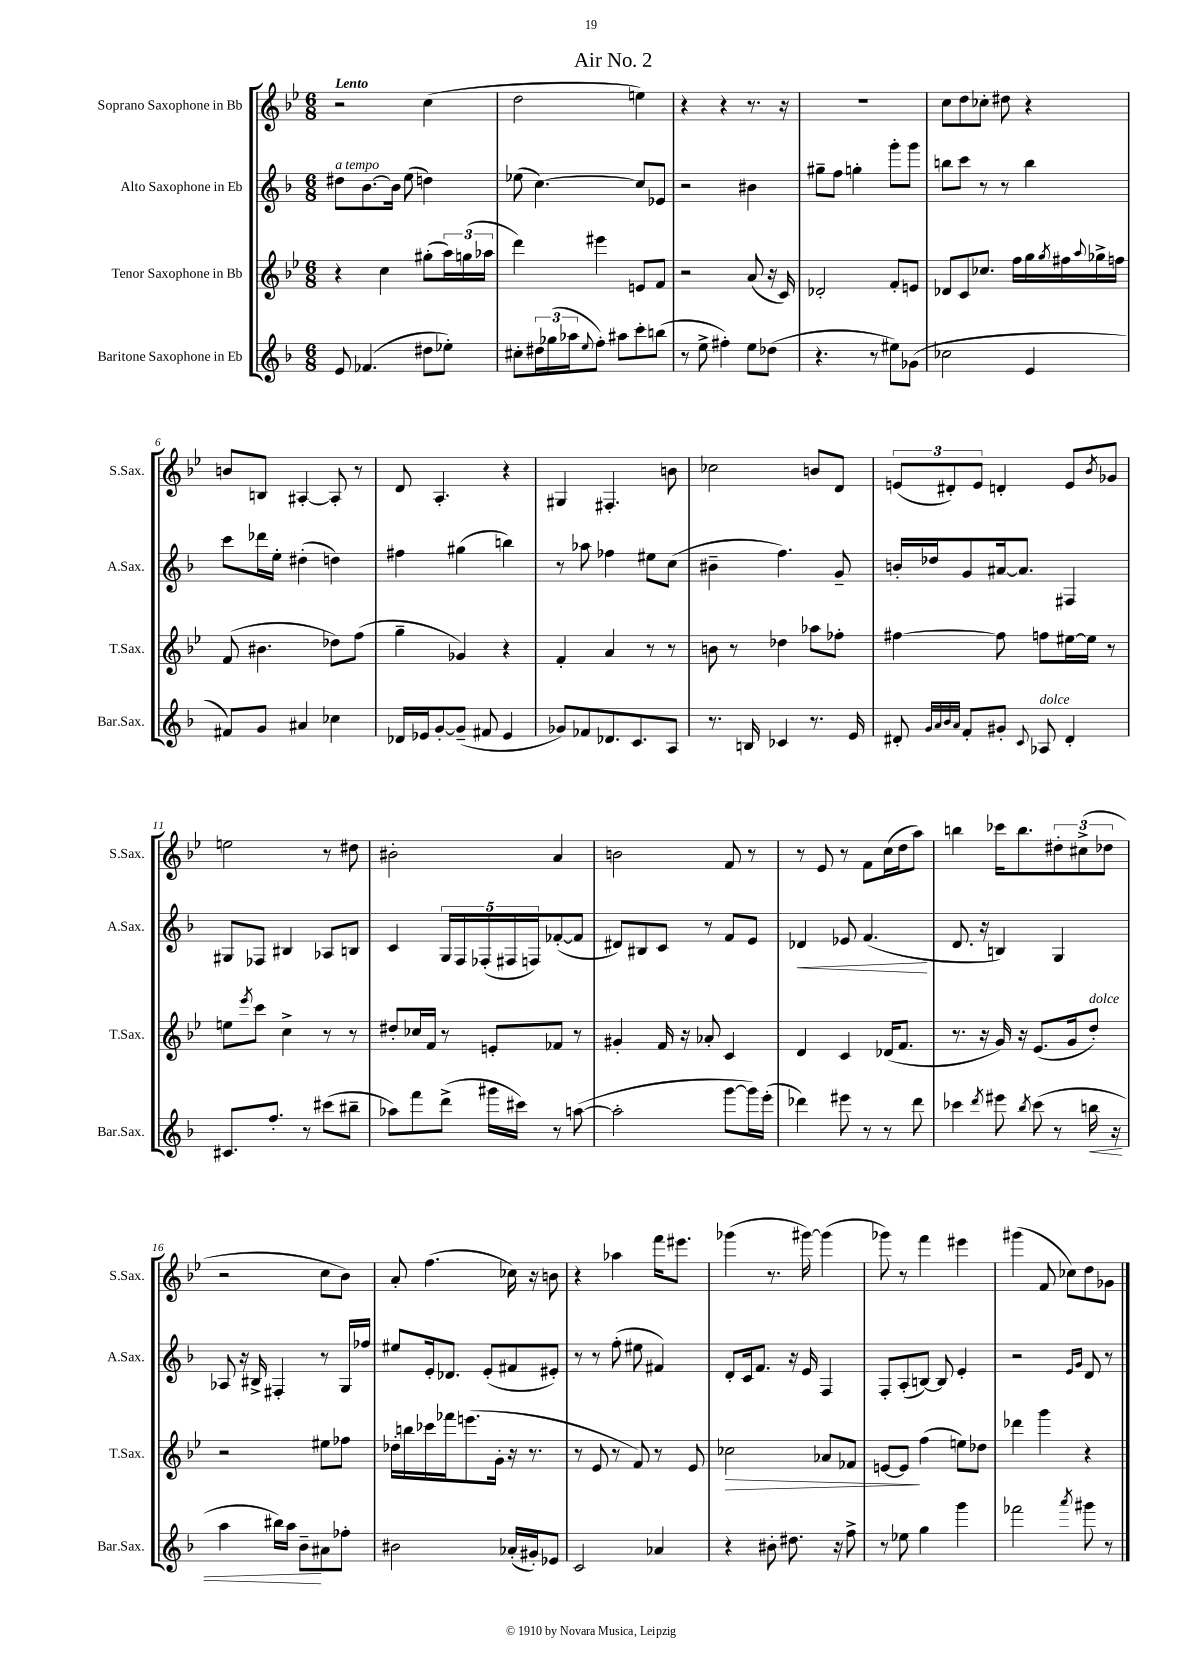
\header { title = "Air No. 2" }
<<
\new StaffGroup <<
\new Staff = "s0" \with { instrumentName = "Soprano Saxophone in Bb" shortInstrumentName = "S.Sax." } {
    \clef treble \key bes \major \numericTimeSignature \time 6/8 \tempo "Lento"
    r2 c''4( |
    d''2 e''4) |
    r4 r4 r8. r16 |
    R2. |
    c''8 d''8 ces''8-. dis''8 r4 |
    b'8 b8 ais4~-. ais8-. r8 |
    d'8 a4.-. r4 |
    gis4 fis4.-. b'8 |
    ces''2 b'8 d'8 |
    \tuplet 3/2 { e'8( dis'8-.) e'8 } d'4-. e'8 \acciaccatura { bes'8 } ges'8 |
    e''2 r8 dis''8 |
    bis'2-. a'4 |
    b'2 f'8 r8 |
    r8 ees'8 r8 f'8 c''16( d''16 a''8) |
    b''4 ces'''16 b''8. \tuplet 3/2 { dis''8-. cis''8->( des''8 } |
    r2 c''8 bes'8) |
    a'8-. f''4.( ces''16) r16 b'8 |
    r4 aes''4 f'''16 eis'''8. |
    ges'''4( r8. gis'''16~) gis'''4( |
    ges'''8) r8 f'''4 eis'''4 |
    gis'''4( f'8 ces''8) d''8 ges'8 \bar "|." |
}
\new Staff = "s1" \with { instrumentName = "Alto Saxophone in Eb" shortInstrumentName = "A.Sax." } {
    \clef treble \key f \major \numericTimeSignature \time 6/8
    dis''8^\markup { \italic "a tempo" } bes'8.~ bes'16 e''8( d''4) |
    ees''8( c''4.~) c''8 ees'8 |
    r2 bis'4 |
    gis''8-- f''8 g''4-. g'''8-. g'''8 |
    b''8 c'''8 r8 r8 b''4 |
    c'''8 des'''16 e''16-. dis''4-.( d''4) |
    fis''4 gis''4( b''4) |
    r8 aes''8 fes''4 eis''8 c''8( |
    bis'4-- f''4.) g'8-- |
    b'16-. des''16 g'8 ais'16~ ais'8. fis4 |
    gis8 fes8 bis4 aes8 b8 |
    c'4 \tuplet 5/4 { g16 f16 fes16-.( fis16 f16) } fes'8~-.( fes'8 |
    dis'8) bis8 c'8 r8 f'8 e'8 |
    des'4\< ees'8 f'4.\!( |
    d'8. r16 b4) g4 |
    aes8 r16 bis16-> fis4-. r8 g16 fes''16 |
    eis''8 e'16-. des'8. e'8-.( fis'8 eis'8-.) |
    r8 r8 f''8-.( eis''8 fis'4) |
    d'8-. c'16 f'8. r16 e'16 f4 |
    f8-. a8-.( b8~) b8 e'4-. |
    r2 \grace { e'16 g'16 } d'8 r8 \bar "|." |
}
\new Staff = "s2" \with { instrumentName = "Tenor Saxophone in Bb" shortInstrumentName = "T.Sax." } {
    \clef treble \key bes \major \numericTimeSignature \time 6/8
    r4 c''4 gis''8-.( \tuplet 3/2 { a''16) g''16( aes''16 } |
    d'''4) eis'''4 e'8 f'8 |
    r2 a'8( r16 c'16) |
    des'2-. f'8-. e'8 |
    des'8 c'8 ces''8. f''16 g''16 \acciaccatura { g''8 } fis''16 \appoggiatura { a''8 } ges''16-> f''16 |
    f'8( bis'4. des''8) f''8( |
    g''4-- ges'4) r4 |
    f'4-. a'4 r8 r8 |
    b'8 r8 des''4 aes''8 fes''8-. |
    fis''4~ fis''8 f''8 eis''16~ eis''16 r8 |
    e''8 \acciaccatura { ees'''8 } c'''8 c''4-> r8 r8 |
    dis''8-. ces''16 f'16 r8 e'8-. fes'8 r8 |
    gis'4-. f'16 r16 aes'8-. c'4 |
    d'4 c'4 des'16( f'8. |
    r8. r16 g'16) r16 ees'8.( g'16 d''8-.^\markup { \italic "dolce" }) |
    r2 eis''8 fes''8 |
    des''16-. b''16 ces'''16 fes'''16 e'''8.( g'16-. r16 r8. |
    r8 ees'8 r8 f'8) r8 ees'8 |
    ces''2\> aes'8 fes'8 |
    e'8~ e'8\! f''4( e''8) des''8 |
    des'''4 g'''4 r4 \bar "|." |
}
\new Staff = "s3" \with { instrumentName = "Baritone Saxophone in Eb" shortInstrumentName = "Bar.Sax." } {
    \clef treble \key f \major \numericTimeSignature \time 6/8
    e'8 fes'4.( dis''8 ees''8-.) |
    cis''8-. \tuplet 3/2 { dis''16 ges''16( aes''16 } \appoggiatura { e''8 } f''8-.) ais''8 c'''8-. b''8( |
    r8 e''8-> fis''4-.) e''8 des''8( |
    r4. r8 eis''8) ges'8( |
    ces''2 e'4 |
    fis'8) g'8 ais'4 ces''4 |
    des'16 ees'16 g'8~-. g'8--( fis'8 ees'4 |
    ges'8) fes'8 des'8. c'8. a8 |
    r8. b16 ces'4 r8. e'16 |
    dis'8-. \grace { g'32 a'32 bes'32 a'32 } f'8-. gis'8-. \appoggiatura { c'8 } aes8^\markup { \italic "dolce" } dis'4-. |
    cis'8. f''8.-. r8 cis'''8( bis''8-- |
    aes''8) f'''8 d'''8->( gis'''16 cis'''16) r8 a''8~( |
    a''2-. g'''8~ g'''16) e'''16-.( |
    des'''4) eis'''8 r8 r8 des'''8 |
    ces'''4 \acciaccatura { d'''8 } eis'''8 \acciaccatura { bes''8 } ces'''8( r8 b''16\< r16 |
    a''4 bis''16) a''16 bes'8--\! ais'8 fes''8-. |
    bis'2 aes'16-.( gis'16-.) ees'8 |
    c'2 aes'4 |
    r4 bis'8-. dis''8. r16 f''8-> |
    r8 ees''8 g''4 g'''4 |
    fes'''2 \acciaccatura { a'''8 } gis'''8 r8 \bar "|." |
}
>>
>>
